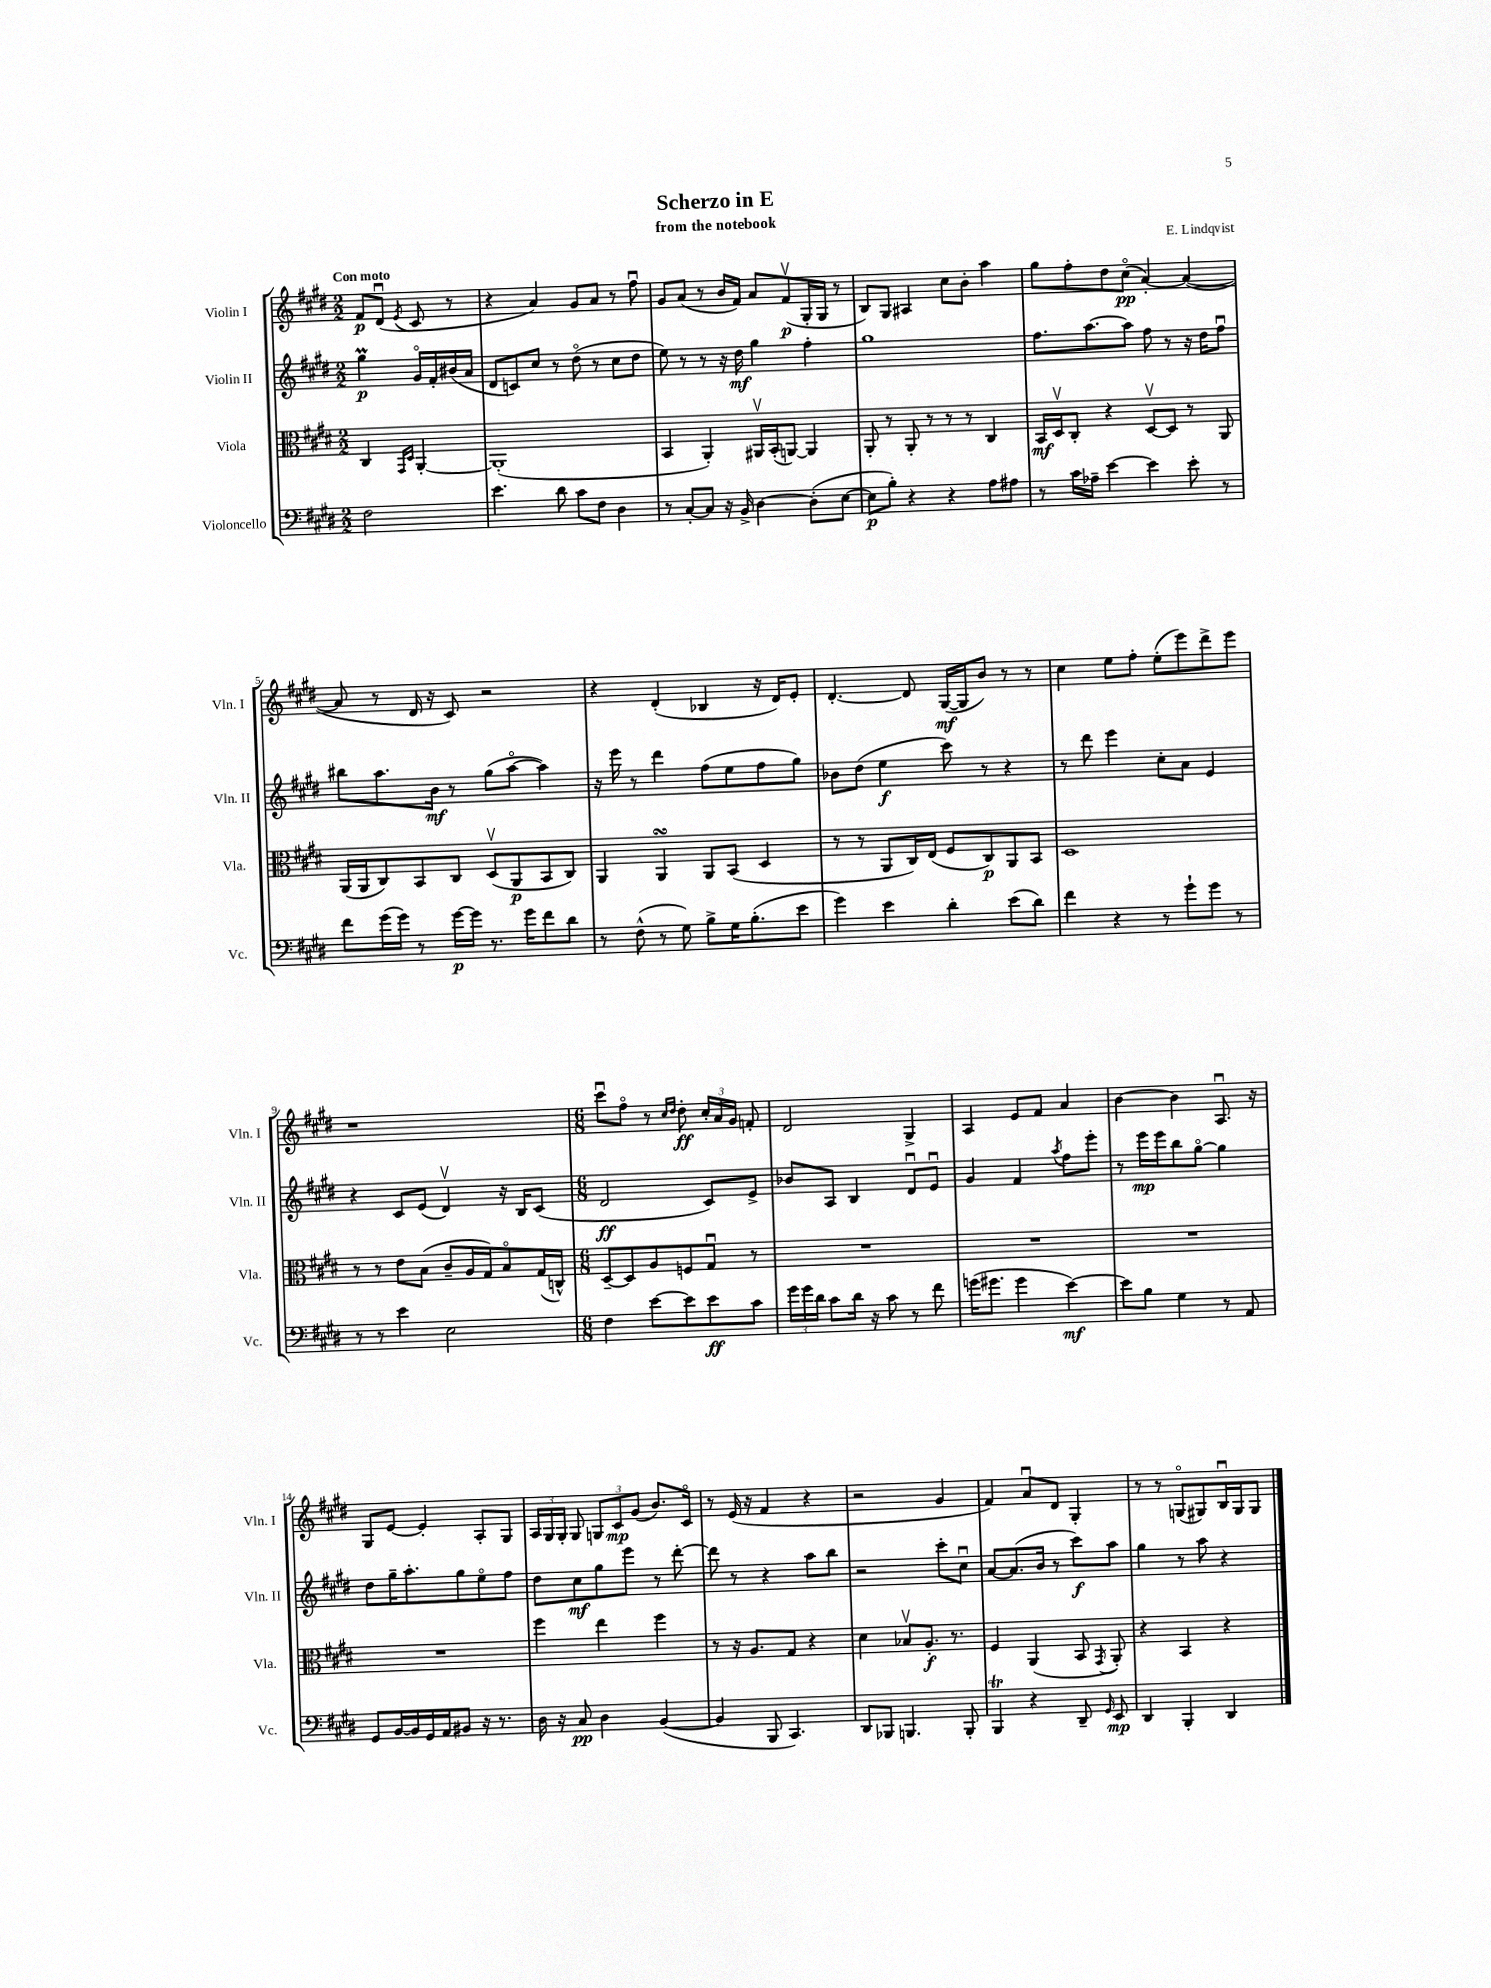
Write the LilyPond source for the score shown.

\header { title = "Scherzo in E" composer = "E. Lindqvist" subtitle = "from the notebook" }
<<
\new StaffGroup <<
\new Staff = "s0" \with { instrumentName = "Violin I" shortInstrumentName = "Vln. I" } {
    \clef treble \key e \major \numericTimeSignature \time 2/2 \partial 2 \tempo "Con moto"
    \autoBeamOff fis'8[\p dis'8]\downbow( \acciaccatura { e'8 } cis'8 r8 |
    r4 a'4) gis'8[ a'8] r8 fis''8\downbow |
    gis'8[ a'8]( r8 b'16[ fis'16]) a'8[ fis'8\upbow\p( gis16-. gis16] r8 |
    b8[) gis8] ais4 cis''8[ b'8]-. a''4 |
    gis''8[ fis''8-. dis''8 cis''8]\flageolet\pp( a'4~-.) a'4~( |
    a'8 r8 dis'16 r16 cis'8) r2 |
    r4 dis'4-.( bes4 r16 dis'16[) e'8]-. |
    dis'4.~-. dis'8 gis16[~\mf( gis16 b'8]) r8 r8 |
    cis''4 e''8[ fis''8]-. e''8[-.( e'''8) dis'''8-> e'''8] |
    r1 |
    \numericTimeSignature \time 6/8 cis'''8[\downbow fis''8]\flageolet r8 \grace { cis''16[ dis''16] } dis''8-.\ff \tuplet 3/2 { cis''16[-. a'16 gis'16] } f'8-. |
    dis'2 gis4-> |
    a4 e'8[ fis'8] a'4 |
    b'4~ b'4 a8.\downbow r16 |
    gis8[ e'8]~ e'4-. a8[-. gis8] |
    \tuplet 3/2 { a16[ gis16 gis16]-. } gis8 \tuplet 3/2 { g8[ cis'8\mp gis'8]( } b'8.[) cis'16]\flageolet |
    r8 e'16( r16 fis'4 r4 |
    r2 gis'4 |
    fis'4) a'8[\downbow dis'8] gis4-. |
    r8 r8 g8[\flageolet( gis8) b16\downbow gis16 gis8] \bar "|." |
}
\new Staff = "s1" \with { instrumentName = "Violin II" shortInstrumentName = "Vln. II" } {
    \clef treble \key e \major \numericTimeSignature \time 2/2 \partial 2
    \autoBeamOff gis''4\prall\p gis'16[\flageolet fis'16-. bis'16( a'16] |
    dis'8[ c'8) cis''8] r8 dis''8\flageolet( r8 cis''8[ dis''8] |
    e''8) r8 r8 r16 dis''16\mf gis''4 fis''4-. |
    gis''1 |
    fis''8.[ a''8.~ a''8] fis''8 r8 r16 dis''16[ fis''8]\downbow |
    bis''8[ a''8. b'16]\mf r8 gis''8[( a''8]~\flageolet a''4) |
    r16 e'''16 r8 dis'''4 fis''8[( e''8 fis''8 gis''8]) |
    bes'8[ dis''8]( e''4\f cis'''8) r8 r4 |
    r8 dis'''8 e'''4 cis''8[-. a'8] e'4 |
    r4 cis'8[ e'8]( dis'4\upbow) r16 b16[ cis'8]( |
    \numericTimeSignature \time 6/8 dis'2\ff cis'8[) e'8]-> |
    bes'8[ a8] b4 dis'8[\downbow e'8]\downbow |
    gis'4 fis'4 \acciaccatura { a''8 } fis''8[ e'''8]-. |
    r8 e'''16[\mp e'''16 b''8 gis''8]~\flageolet gis''4 |
    dis''8[ gis''16-- a''8.-. gis''8 e''8\flageolet fis''8] |
    dis''8[ cis''8\mf gis''8 e'''8] r8 dis'''8~-. |
    dis'''8 r8 r4 a''8[ b''8] |
    r2 cis'''8[-. cis''8]\downbow |
    a'8[~ a'8.( b'16] r8 cis'''8[\f) a''8] |
    gis''4 r8 a''8 r4 \bar "|." |
}
\new Staff = "s2" \with { instrumentName = "Viola" shortInstrumentName = "Vla." } {
    \clef alto \key e \major \numericTimeSignature \time 2/2 \partial 2
    \autoBeamOff cis4 \grace { gis,16[ dis16] } a,4~-. |
    a,1-.( |
    b,4 a,4-.) ais,16[\upbow b,16-.( a,8]~) a,4 |
    a,8-. r8 a,8-. r8 r8 r8 cis4 |
    b,16[\mf dis16\upbow cis8]-. r4 dis8[~\upbow dis8] r8 a,8 |
    a,16[( a,16 cis8) b,8 cis8] dis8[\upbow( a,8\p b,8 cis8]) |
    a,4 a,4\turn a,8[ b,8]( dis4 |
    r8 r8 a,8[ cis16) e16]( fis8[ cis8\p) a,8 b,8] |
    dis1 |
    r8 r8 e'8[ b8]( cis'8[-- a16 gis16) b8\flageolet gis16( c16]-^) |
    \numericTimeSignature \time 6/8 dis8[~-- dis8 a8 f8 gis8]\downbow r8 |
    R2. |
    R2. |
    R2. |
    R2. |
    fis''4 e''4 fis''4 |
    r8 r16 a8.[ gis8] r4 |
    dis'4 bes8[\upbow a8.]-.\f r8. |
    fis4 a,4( b,8 \acciaccatura { gis,8 } a,8-.) |
    r4 b,4 r4 \bar "|." |
}
\new Staff = "s3" \with { instrumentName = "Violoncello" shortInstrumentName = "Vc." } {
    \clef bass \key e \major \numericTimeSignature \time 2/2 \partial 2
    \autoBeamOff fis2 |
    e'4. dis'8 cis'8[ fis8] dis4 |
    r8 cis8[~-. cis8] r16 b,16-> dis4~ dis8[-.( e8]~ |
    e8[\p b8]-.) r4 r4 a8[ ais8] |
    r8 cis'16[ aes16]-- e'4~ e'4 e'8-. r8 |
    fis'8[ gis'16( gis'16]) r8 gis'16[~\p gis'16] r8. gis'16[ fis'8 dis'8] |
    r8 fis8-^( r8 gis8) b8[-> gis16 b8.-.( e'8] |
    gis'4) e'4 dis'4-. e'8[( dis'8]) |
    fis'4 r4 r8 gis'8[-! gis'8] r8 |
    r8 r8 e'4 e2 |
    \numericTimeSignature \time 6/8 fis4 e'8[~ e'8 e'8\ff cis'8] |
    \tuplet 3/2 { gis'16[ gis'16 dis'16] } cis'8[ dis'16] r16 cis'8 r8 fis'8 |
    g'16[( gis'8.] gis'4 e'4~\mf) |
    e'8[ b8] gis4 r8 a,8 |
    gis,8[ b,16~ b,16 gis,16 a,16 bis,8] r16 r8. |
    dis16 r16 cis8\pp dis4 b,4~( |
    b,4 b,,8 cis,4.) |
    dis,8[ bes,,8] b,,4. b,,8-. |
    b,,4\trill r4 dis,8-- \grace { gis,16 } e,8\mp |
    dis,4 b,,4-. dis,4 \bar "|." |
}
>>
>>
